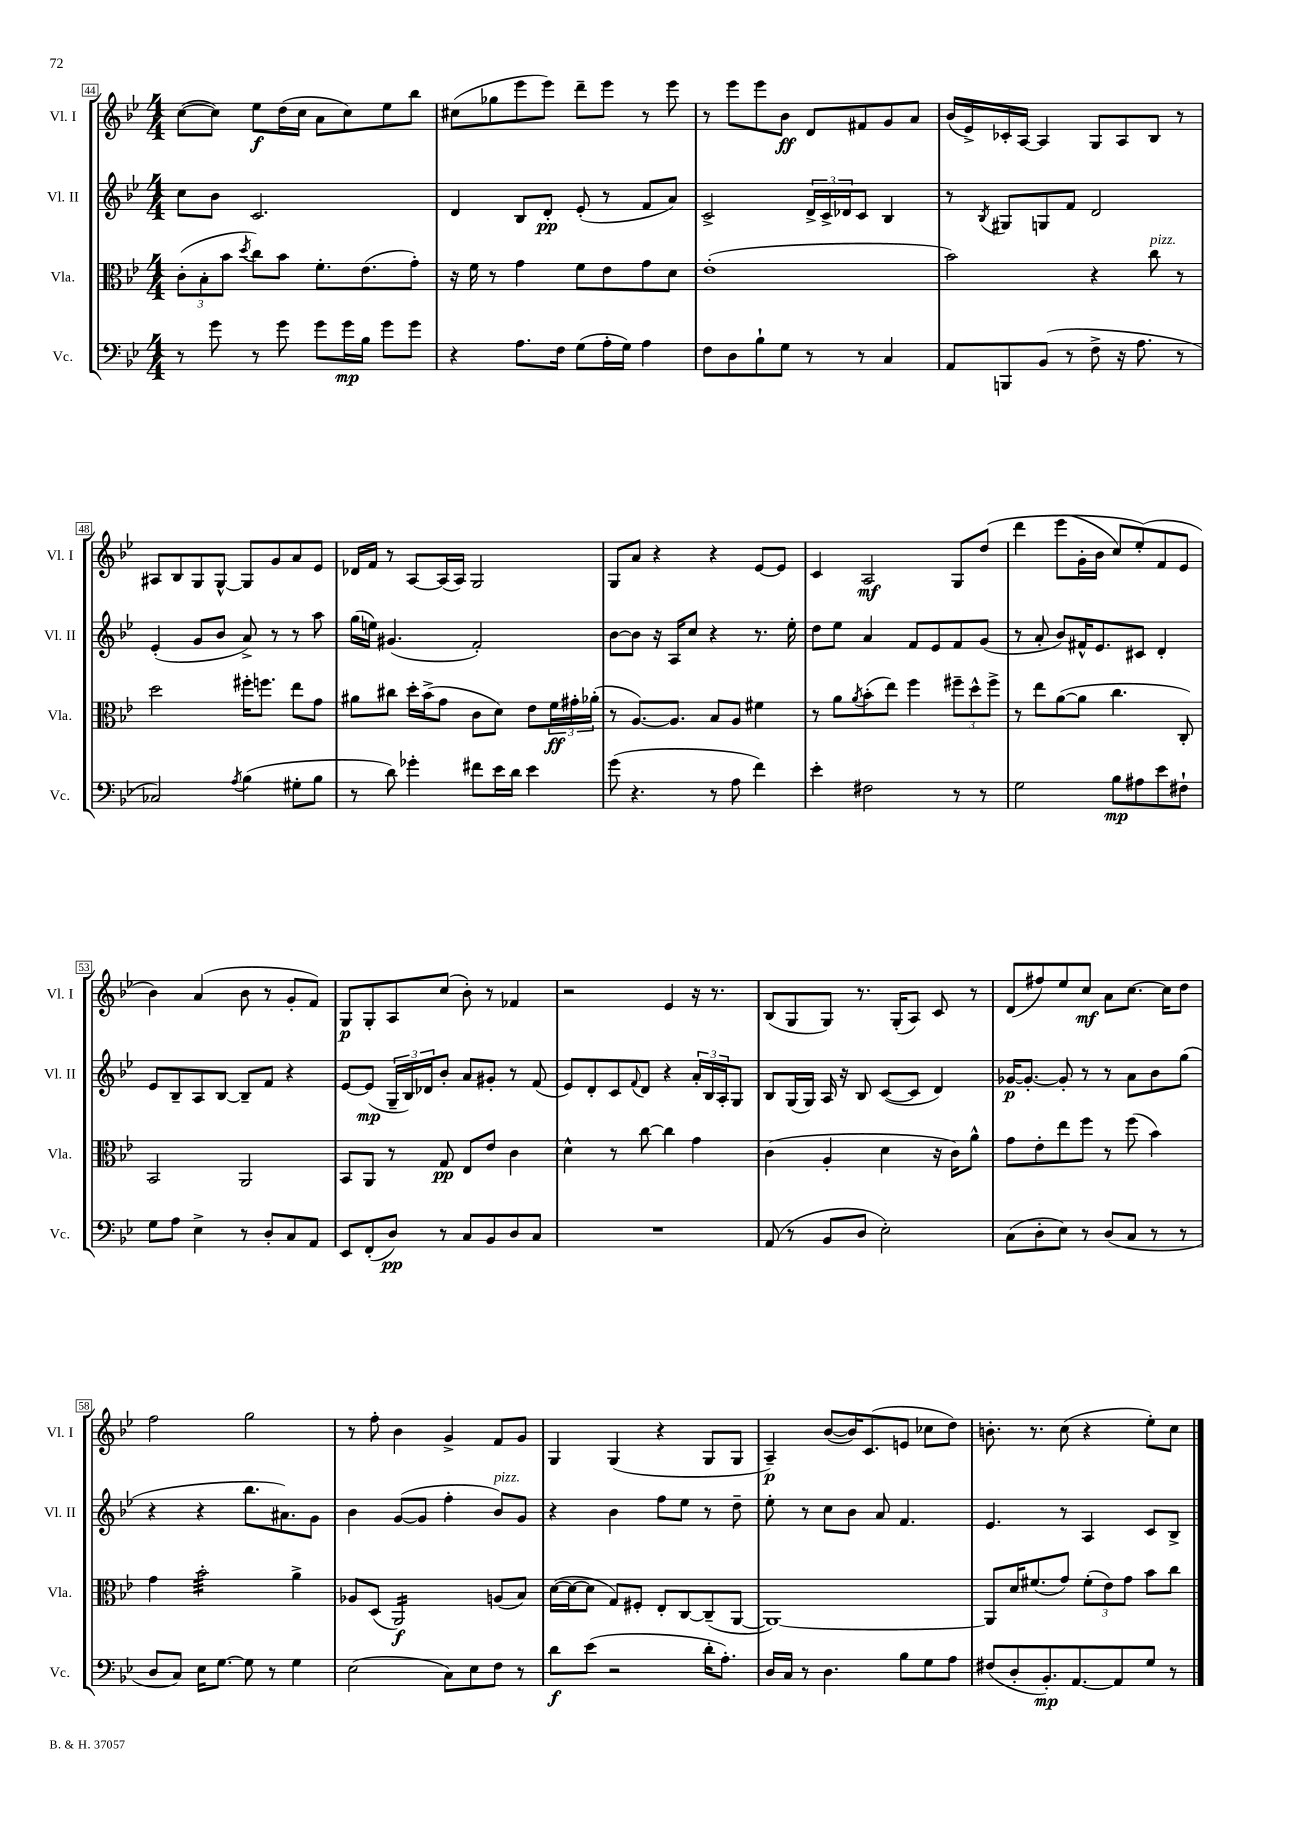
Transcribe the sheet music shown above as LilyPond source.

<<
\new StaffGroup <<
\new Staff = "s0" \with { instrumentName = "Vl. I" shortInstrumentName = "Vl. I" } {
    \clef treble \key bes \major \numericTimeSignature \time 4/4
    c''8~( c''8) ees''8\f d''16( c''16 a'8 c''8) ees''8 bes''8 |
    cis''8( ges''8 ees'''8 ees'''8) d'''8-- ees'''8 r8 ees'''8 |
    r8 ees'''8 ees'''8 bes'8\ff d'8 fis'8 g'8 a'8 |
    bes'16( ees'16->) ces'16-. a16~ a4 g8 a8 bes8 r8 |
    ais8 bes8 g8 g8~-^ g8 g'8 a'8 ees'8 |
    des'16 f'16 r8 a8~ a16( a16) g2 |
    g8 a'8 r4 r4 ees'8~ ees'8 |
    c'4 a2\mf g8 d''8\( |
    d'''4 ees'''8( g'16-. bes'16 c''8) ees''8-.(\) f'8 ees'8 |
    bes'4) a'4( bes'8 r8 g'8-. f'8) |
    g8\p g8-. a8 c''8( bes'8-.) r8 fes'4 |
    r2 ees'4 r16 r8. |
    bes8( g8 g8) r8. g16-.( a8) c'8 r8 |
    d'8( fis''8) ees''8 c''8\mf a'8 c''8.~ c''16 d''8 |
    f''2 g''2 |
    r8 f''8-. bes'4 g'4-> f'8 g'8 |
    g4 g4( r4 g8 g8 |
    a4--\p) bes'8~( bes'16) c'8.( e'8 ces''8 d''8) |
    b'8.-. r8. c''8( r4 ees''8-.) c''8 \bar "|." |
}
\new Staff = "s1" \with { instrumentName = "Vl. II" shortInstrumentName = "Vl. II" } {
    \clef treble \key bes \major \numericTimeSignature \time 4/4
    c''8 bes'8 c'2. |
    d'4 bes8 d'8-.\pp ees'8-.( r8 f'8 a'8) |
    c'2-> \tuplet 3/2 { d'16-> c'16-> des'16 } c'8 bes4 |
    r8 \acciaccatura { bes8 } gis8 g8 f'8 d'2 |
    ees'4-.( g'8 bes'8 a'8->) r8 r8 a''8 |
    g''16( e''16) gis'4.( f'2-.) |
    bes'8~ bes'8 r16 a16 c''8 r4 r8. ees''16-. |
    d''8 ees''8 a'4 f'8 ees'8 f'8 g'8( |
    r8 a'8-. bes'8) fis'16-^ ees'8. cis'8 d'4-. |
    ees'8 bes8-- a8 bes8~ bes8-- f'8 r4 |
    ees'8~ ees'8\mp( \tuplet 3/2 { g16-- bes16) des'16 } bes'8-. a'8 gis'8-. r8 f'8( |
    ees'8) d'8-. c'8 \appoggiatura { f'8 } d'8 r4 \tuplet 3/2 { a'16-. bes16 a16-. } g8 |
    bes8 g16( g16) a16 r16 bes8 c'8~( c'8 d'4) |
    ges'16~\p ges'8.~-. ges'8-. r8 r8 a'8 bes'8 g''8( |
    r4 r4 bes''8. ais'8.) g'8 |
    bes'4 g'8~( g'8 f''4-. bes'8^\markup { \italic "pizz." }) g'8 |
    r4 bes'4 f''8 ees''8 r8 d''8-- |
    ees''8-. r8 c''8 bes'8 a'8 f'4. |
    ees'4. r8 a4 c'8 bes8-> \bar "|." |
}
\new Staff = "s2" \with { instrumentName = "Vla." shortInstrumentName = "Vla." } {
    \clef alto \key bes \major \numericTimeSignature \time 4/4
    \tuplet 3/2 { c'8-.( bes8-. bes'8 } \acciaccatura { d''8 } c''8) bes'8 f'8.-. ees'8.( g'8-.) |
    r16 f'16 r8 g'4 f'8 ees'8 g'8 d'8 |
    ees'1-.( |
    bes'2) r4 c''8^\markup { \italic "pizz." } r8 |
    d''2 fis''16-. f''8. ees''8 g'8 |
    ais'8 cis''8 d''16-. bes'16->( g'8 c'8 d'8) ees'8 \tuplet 3/2 { f'16\ff gis'16-. aes'16-.( } |
    r8 a8.~) a8. bes8 a8 fis'4 |
    r8 a'8 \acciaccatura { a'8 } bes'8-.( ees''8) f''4 \tuplet 3/2 { fis''8-- d''8-^ fis''8-> } |
    r8 ees''8 a'8~( a'8 c''4. c8-.) |
    bes,2 a,2 |
    bes,8 a,8 r8 g8\pp ees8 ees'8 c'4 |
    d'4-^ r8 c''8~ c''4 g'4 |
    c'4( a4-. d'4 r16 c'16) a'8-^ |
    g'8 ees'8-. ees''8 f''8 r8 f''8( bes'4) |
    g'4 bes'2:32-. a'4-> |
    aes8 d8( a,2:16\f) a8( bes8) |
    d'16~( d'16~ d'8 g8) fis8-. ees8-. c8~ c8--( a,8~ |
    a,1~) |
    a,8 d'16 fis'8.( g'8) \tuplet 3/2 { fis'8-.( ees'8) g'8 } bes'8 c''8 \bar "|." |
}
\new Staff = "s3" \with { instrumentName = "Vc." shortInstrumentName = "Vc." } {
    \clef bass \key bes \major \numericTimeSignature \time 4/4
    r8 g'8 r8 g'8 g'8 g'16\mp bes16 g'8 g'8 |
    r4 a8. f16 g8( a16-. g16) a4 |
    f8 d8 bes8-! g8 r8 r8 c4 |
    a,8 b,,8 bes,8( r8 f8-> r16 a8. r8 |
    ces2) \acciaccatura { a8 } bes4( gis8-. bes8 |
    r8 d'8) ges'4-. fis'8 ees'16 d'16 ees'4 |
    g'8( r4. r8 a8 f'4) |
    ees'4-. fis2 r8 r8 |
    g2 bes8\mp ais8 ees'8 fis8-! |
    g8 a8 ees4-> r8 d8-. c8 a,8 |
    ees,8 f,8-.( d8\pp) r8 c8 bes,8 d8 c8 |
    R1 |
    a,8( r8 bes,8 d8 ees2-.) |
    c8( d8-. ees8) r8 d8( c8 r8 r8 |
    d8 c8) ees16 g8.~ g8 r8 g4 |
    ees2( c8) ees8 f8 r8 |
    d'8\f ees'8( r2 d'16-. a8.-.) |
    d16 c16 r8 d4. bes8 g8 a8 |
    fis8( d8-. bes,8.-.\mp) a,8.~ a,8 g8 r8 \bar "|." |
}
>>
>>
\layout { \context { \Score currentBarNumber = #44 \override BarNumber.stencil = #(make-stencil-boxer 0.1 0.3 ly:text-interface::print) } }
